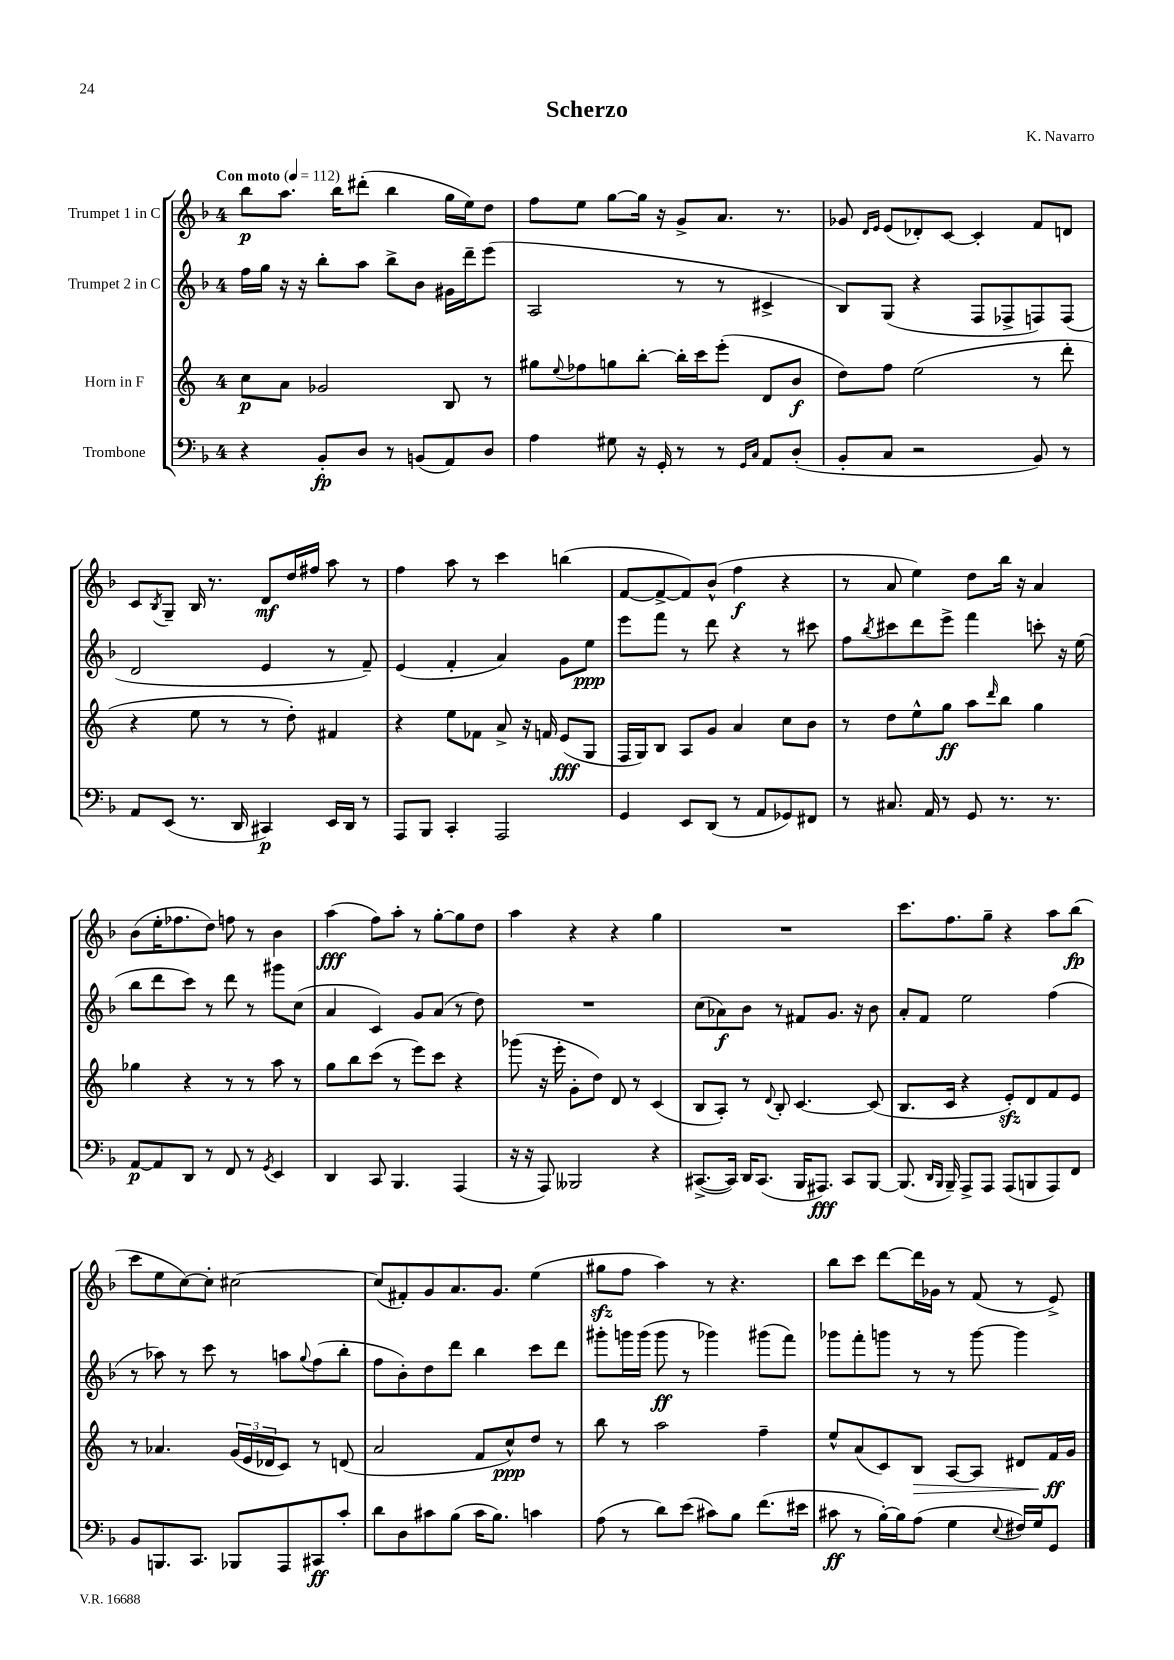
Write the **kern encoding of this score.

**kern	**kern	**kern	**kern
*staff4	*staff3	*staff2	*staff1
*clefF4	*clefG2	*clefG2	*clefG2
*k[b-]	*k[]	*k[b-]	*k[b-]
*M4/4	*M4/4	*M4/4	*M4/4
*MM112	*MM112	*MM112	*MM112
4r	8cc\L	16ff\LL	8bb-\L
.	.	16gg\JJ	.
.	8a\J	16r	8.aa\J
.	.	16r	.
8BB-'/L	2g-/	8bb-'\L	.
.	.	.	16bb-\LK
8D/J	.	8aa\J	(8ddd#'\J
8r	.	8bb-^\L	4bb-\
(8BB/L	.	8b-\J	.
8AA/)	8B/	16g#\LL	16gg\LL
.	.	16ddd~\J	16ee\J)
8D/J	8r	(8eee\J	8dd\J
=	=	=	=
4A\	8gg#\L	2A/	8ff\L
.	8qqee/	.	.
.	8ff-\	.	8ee\J
8G#\	8gg\	.	[8gg\L
16r	[8bb'\J	.	16gg\]Jk
16GG'/	.	.	16r
8r	16bb'\]LL	8r	8g^/L
.	16ccc\J	.	.
8r	(8eee'\J	8r	8.a/J
16qqGG/LL	.	.	.
16qqC/JJ	.	.	.
8AA/L	8d/L	4c#^/	.
.	.	.	8.r
(8D'/J	8b/J	.	.
=	=	=	=
8BB-'/L	8dd\L)	8B-/L)	8g-/
.	.	.	16qqd/LL
.	.	.	16qqe/JJ
8C/J	8ff\J	(8G/J	(8e/L
2r	(2ee\	4r	8d-'/)
.	.	.	[8c/J
.	.	8F/L	4c'/]
.	.	8F-^/	.
8BB-/)	8r	8F/)	8f/L
8r	8ddd'\	(8F/J	8d/J
=	=	=	=
8AA/L	4r	2d/	8c/L
.	.	.	8qB-/
(8EE/J	.	.	8G~/J
8.r	8ee\	.	16B-/
.	.	.	8.r
.	8r	.	.
16DD/	.	.	.
4CC#/)	8r	4e/	8d/L
.	8dd'\)	.	16dd/L
.	.	.	16ff#/JJ
16EE/LL	4f#/	8r	8aa\
16DD/JJ	.	.	.
8r	.	8f~/)	8r
=	=	=	=
8AAA/L	4r	(4e/	4ff\
8BBB-/J	.	.	.
4CC'/	8ee\L	4f'/	8aa\
.	8f-\J	.	8r
2AAA/	8a^/	4a/)	4ccc\
.	16r	.	.
.	16f/	.	.
.	(8e/L	8g\L	(4bb\
.	8G/J	8ee\J	.
=	=	=	=
4GG/	16F/LL	8eee\L	[8f/L
.	16G/J)	.	.
.	8B/J	8fff\J	8f^/_
8EE/L	8A/L	8r	8f/])
(8DD/J	8g/J	8ddd\	(8b-^^/J
8r	4a/	4r	4ff\
8AA/L	.	.	.
8GG-/)	8cc\L	8r	4r
8FF#/J	8b\J	8ccc#\	.
=	=	=	=
8r	8r	8ff\L	8r
.	.	8qbb-/	.
8.C#/	8dd\L	8ccc#\	8a/
.	8ee^^\	8ddd\	4ee\)
16AA/	.	.	.
8r	8gg\J	8eee^\J	.
8GG/	8aa\L	4fff\	8dd\L
.	16qqddd/	.	.
8.r	8bb\J	.	16bb-\Jk
.	.	.	16r
.	4gg\	8ccc'\	4a/
8.r	.	.	.
.	.	16r	.
.	.	(16ee\	.
=	=	=	=
[8AA/L	4gg-\	8bb-\L	(8b-\L
8AA/]	.	8ddd\	16ee'\K
.	.	.	8.ff-\
8DD/J	4r	8ccc\J)	.
8r	.	8r	8dd\J)
8FF/	8r	8ddd\	8ff\
8r	8r	8r	8r
8qGG/	.	.	.
4EE/	8aa\	8ggg#\L	4b-\
.	8r	(8cc\J	.
=	=	=	=
4DD/	8gg\L	4a/	(4aa\
.	8bb\	.	.
8CC/	(8ccc\J	4c/)	8ff\L)
4.BBB-/	8r	.	8aa'\J
.	8eee\L)	8g/L	8r
.	8ccc\J	(8a/J	[8gg'\L
(4AAA/	4r	8r	8gg\]
.	.	8dd\)	8dd\J
=	=	=	=
16r	(8ggg-\	1r	4aa\
16r	.	.	.
8AAA/)	16r	.	.
.	16eee'\	.	.
2BBB--/	8g'\L	.	4r
.	8dd\J)	.	.
.	8d/	.	4r
.	8r	.	.
4r	(4c/	.	4gg\
=	=	=	=
([8.CC#^/L	8B/L	(8cc\L	1r
.	8A'/J)	8a-\)	.
16CC#/]Jk)	.	.	.
16DD/LK	8r	8b-\J	.
(8.CC#/J	.	.	.
.	8qqd/	.	.
.	8B'/	8r	.
16BBB-/LK	[4.c/	8f#/L	.
8.AAA#/J)	.	.	.
.	.	8.g/J	.
8CC#/L	.	.	.
.	.	16r	.
[8BBB-/J	(8c/]	8b-\	.
=	=	=	=
(8.BBB-/]	8.B/L	8a'/L	8.ccc\L
.	.	8f/J	.
16qqDD/LL	.	.	.
16qqBBB-/JJ	.	.	.
16BBB-~/)	16c/Jk	.	8.ff\
8AAA^/L	4r	2ee\	.
8AAA/J	.	.	8gg~\J
(8AAA/L	8e'/L)	.	4r
8BBB/	8d/	.	.
8AAA/)	8f/	(4ff\	8aa\L
8FF/J	8e/J	.	(8bb-\J
=	=	=	=
8BB-/L	8r	8r	8ccc\L
8.BBB/	4.a-/	8aa-\)	8ee\
.	.	8r	[8cc\)
8.CC/J	.	.	.
.	.	8ccc\	8cc'\]J
8BBB-/L	(24g/LL	8r	[2cc#\
.	24e/	.	.
.	24d-/J	.	.
8AAA/	8c/J)	8aa\L	.
.	.	8qqgg/	.
8CC#/	8r	(8ff\	.
8c'/J	(8d/	8bb-'\J	.
=	=	=	=
8d\L	2a/	8ff\L	(8cc#/]L
8D\	.	8b-'\)	8f#'/)
8c#\	.	8dd\	8g/
(8B-\J	.	8ddd\J	8.a/
16c#\LK	8f/L	4bb-\	.
8.B-\J)	.	.	8.g/J
.	8cc^^/)	.	.
4c\	8dd/J	8ccc\L	(4ee\
.	8r	8ddd\J	.
=	=	=	=
(8A\	8bb\	8ggg#'\L	8gg#\L
8r	8r	16ggg\L	8ff\J
.	.	(16ggg\JJ	.
8d\L)	2aa\	8ggg\	4aa\)
(8e\J	.	8r	.
8c#\L)	.	4ggg-\)	8r
8B-\J	.	.	4.r
(8.f\L	4ff~\	(8ggg#\L	.
.	.	8fff\J)	.
16e#\Jk	.	.	.
=	=	=	=
8c#\	8ee^^/L	8ggg-\L	8bb-\L
8r	(8a/	8fff'\	8ccc\J
[16B-'\LL)	8c/)	8ggg\J	[8ddd\L
16B-\]J	.	.	.
(8A\J	8B/J	8r	16ddd\]L
.	.	.	16g-\JJ
4G\	[8A/L	8r	8r
.	8A/]J	[8ggg\	(8f/
8qqE/	.	.	.
16F#/LL)	8d#/L	4ggg\]	8r
16G/J	.	.	.
8GG/J	16f/L	.	8e^/)
.	16g/JJ	.	.
==	==	==	==
*-	*-	*-	*-
